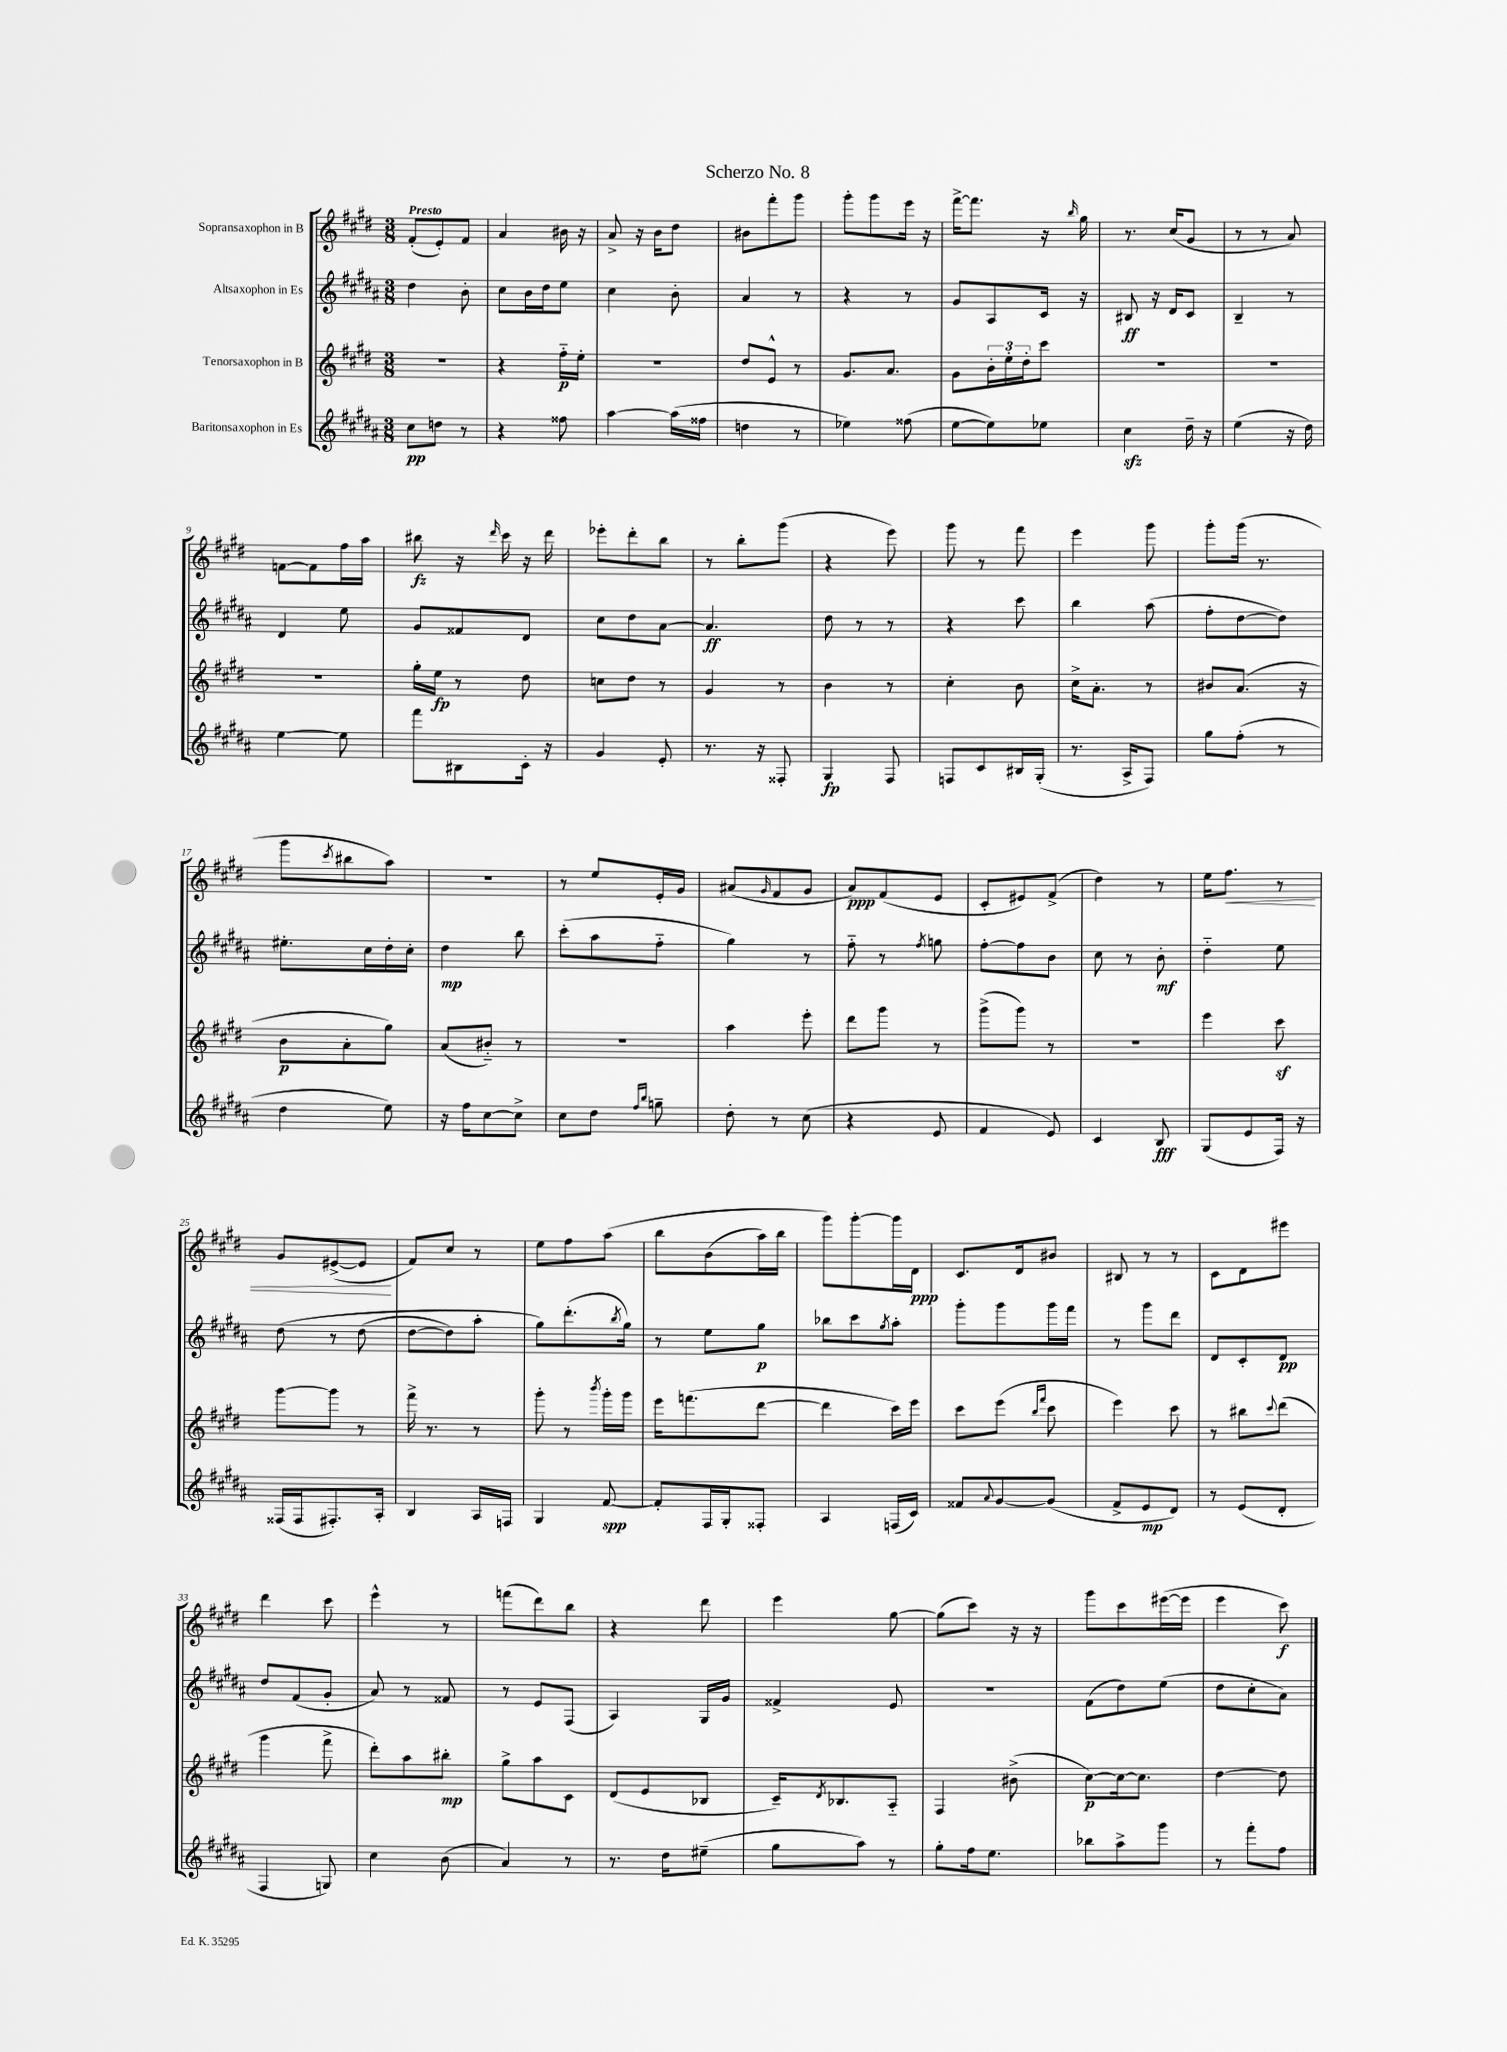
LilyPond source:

\header { title = "Scherzo No. 8" }
<<
\new StaffGroup <<
\new Staff = "s0" \with { instrumentName = "Sopransaxophon in B" } {
    \clef treble \key e \major \numericTimeSignature \time 3/8 \tempo "Presto"
    fis'8-.( e'8-.) fis'8 |
    a'4 bis'16 r16 |
    a'8-> r16 b'16 dis''8 |
    bis'8 fis'''8-. gis'''8 |
    gis'''8-. gis'''8 e'''16 r16 |
    fis'''16~-> fis'''8. r16 \grace { b''16 } gis''16 |
    r8. cis''16( gis'8 |
    r8 r8 a'8) |
    f'8~ f'8 fis''16 a''16 |
    bis''8\fz r16 \grace { dis'''16 } cis'''16 r16 dis'''16 |
    ees'''8-. dis'''8-. b''8 |
    r8 b''8-. gis'''8( |
    r4 e'''8) |
    gis'''8 r8 fis'''8 |
    e'''4 gis'''8 |
    gis'''8-. gis'''16( r8. |
    gis'''8 \acciaccatura { cis'''8 } bis''8 a''8) |
    R4. |
    r8 e''8 e'16-. gis'16 |
    ais'8( \grace { gis'16 } fis'8 gis'8 |
    a'8\ppp) fis'8( e'8 |
    cis'8-. eis'8) fis'8->( |
    dis''4) r8 |
    e''16 fis''8.\< r8 |
    gis'8 eis'8~->( eis'8\! |
    fis'8) cis''8 r8 |
    e''8 fis''8 a''8\( |
    b''8 b'8( a''16) b''16 |
    gis'''8\) gis'''8~-. gis'''16 dis'16\ppp |
    cis'8. dis'16 bis'8 |
    bis8 r8 r8 |
    cis'8 dis'8 eis'''8 |
    dis'''4 cis'''8 |
    e'''4-^ r8 |
    f'''8( dis'''8) b''8 |
    r4 dis'''8 |
    e'''4 gis''8~ |
    gis''8( cis'''8) r16 r16 |
    gis'''8 cis'''8 eis'''16~( eis'''16 |
    e'''4 cis'''8\f) \bar "|." |
}
\new Staff = "s1" \with { instrumentName = "Altsaxophon in Es" } {
    \clef treble \key b \major \numericTimeSignature \time 3/8
    dis''4 b'8-. |
    cis''8 b'16 dis''16 e''8 |
    cis''4 b'8-. |
    ais'4 r8 |
    r4 r8 |
    gis'8 ais8 cis'16 r16 |
    bis8\ff r16 dis'16 cis'8 |
    b4-- r8 |
    dis'4 e''8 |
    gis'8 fisis'8 dis'8 |
    cis''8 dis''8 ais'8~ |
    ais'4.\ff |
    dis''8 r8 r8 |
    r4 cis'''8 |
    b''4 ais''8( |
    fis''8-. dis''8~ dis''8) |
    eis''8.-. cis''16 dis''16-. cis''16-. |
    dis''4\mp b''8 |
    cis'''8-.( ais''8 fis''8-_ |
    gis''4) r8 |
    fis''8-_ r8 \acciaccatura { fis''8 } g''8 |
    fis''8~-. fis''8 b'8 |
    cis''8 r8 b'8-.\mf |
    dis''4-_ e''8 |
    dis''8\( r8 dis''8( |
    dis''8~ dis''8) ais''8-. |
    gis''8\) dis'''8.-.( \acciaccatura { b''8 } gis''16) |
    r8 e''8 gis''8\p |
    bes''8 cis'''8 \acciaccatura { gis''8 } ais''8-. |
    gis'''8-. gis'''8 gis'''16 fis'''16 |
    r8 gis'''8 dis'''8 |
    dis'8 cis'8-. dis'8\pp |
    dis''8 fis'8( gis'8-. |
    ais'8) r8 fisis'8 |
    r8 e'8 fis8( |
    ais4) gis16 gis'16 |
    fisis'4-> e'8 |
    R4. |
    fis'8( dis''8) e''8( |
    dis''8 cis''8-. ais'8) \bar "|." |
}
\new Staff = "s2" \with { instrumentName = "Tenorsaxophon in B" } {
    \clef treble \key e \major \numericTimeSignature \time 3/8
    R4. |
    r4 fis''16-_\p e''16-. |
    R4. |
    dis''8 e'8-^ r8 |
    gis'8. a'8. |
    gis'8 \tuplet 3/2 { b'16-. e''16-. dis''16-. } cis'''8 |
    R4. |
    R4. |
    R4. |
    gis''16-. e''16\fp r8 dis''8 |
    c''8 dis''8 r8 |
    gis'4 r8 |
    b'4 r8 |
    cis''4-. b'8 |
    cis''16-> a'8.-. r8 |
    bis'8 a'8.( r16 |
    b'8\p a'8-. gis''8) |
    a'8( bis'8-_) r8 |
    R4. |
    a''4 e'''8-. |
    dis'''8 gis'''8 r8 |
    gis'''8->( gis'''8) r8 |
    R4. |
    e'''4 cis'''8\sf |
    gis'''8~ gis'''8 r8 |
    fis'''16-> r8. r8 |
    gis'''8-. r8 \acciaccatura { b'''8 } gis'''16-. gis'''16 |
    e'''16 f'''8.( dis'''8~ |
    dis'''4 cis'''16) e'''16 |
    cis'''8 e'''8( \grace { b''16 fis'''16 } cis'''8 |
    e'''4) cis'''8 |
    r8 bis''8 \appoggiatura { cis'''8 } dis'''8( |
    gis'''4 fis'''8-> |
    dis'''8-.) a''8 bis''8-.\mp |
    gis''8-> a''8 cis'8 |
    dis'8( e'8 bes8 |
    cis'16--) \acciaccatura { dis'8 } bes8. a8-_ |
    fis4 bis'8->( |
    cis''8~\p) cis''16~ cis''8. |
    dis''4~ dis''8 \bar "|." |
}
\new Staff = "s3" \with { instrumentName = "Baritonsaxophon in Es" } {
    \clef treble \key b \major \numericTimeSignature \time 3/8
    cis''8\pp d''8 r8 |
    r4 fisis''8 |
    ais''4~ ais''16( fisis''16 |
    d''4 r8 |
    ees''4) fisis''8( |
    e''8~ e''8) ees''8 |
    cis''4\sfz dis''16-- r16 |
    e''4( r16 dis''16) |
    e''4~ e''8 |
    fis'''8 bis8 cis'16-. r16 |
    gis'4 e'8-. |
    r8. r16 fisis8-. |
    gis4\fp fis8 |
    f8 cis'8 bis16 gis16-.( |
    r8. ais16-> fis8) |
    gis''8 fis''8-.( r8 |
    dis''4 e''8) |
    r16 fis''16 cis''8~ cis''8-> |
    cis''8 dis''8 \grace { fis''16 b''16 } g''8-- |
    dis''8-. r8 cis''8( |
    r4 e'8 |
    fis'4 e'8) |
    cis'4 b8\fff |
    gis8( e'8 fis16) r16 |
    fisis16( fisis16 fis8.-.) ais16-. |
    b4 ais16 f16 |
    gis4 fis'8~\spp |
    fis'8-. fis16 gis16-. fisis8-. |
    ais4 f16( cis'16) |
    fisis'8 \appoggiatura { ais'8 } gis'8~ gis'8( |
    fis'8-> e'8\mp dis'8) |
    r8 e'8( dis'8-. |
    fis4 g8) |
    cis''4 b'8( |
    ais'4) r8 |
    r8. dis''16 eis''8--( |
    gis''8 ais''8) r8 |
    gis''8-. fis''16 e''8. |
    bes''8 ais''8-> gis'''8 |
    r8 fis'''8-. fis''8 \bar "|." |
}
>>
>>
